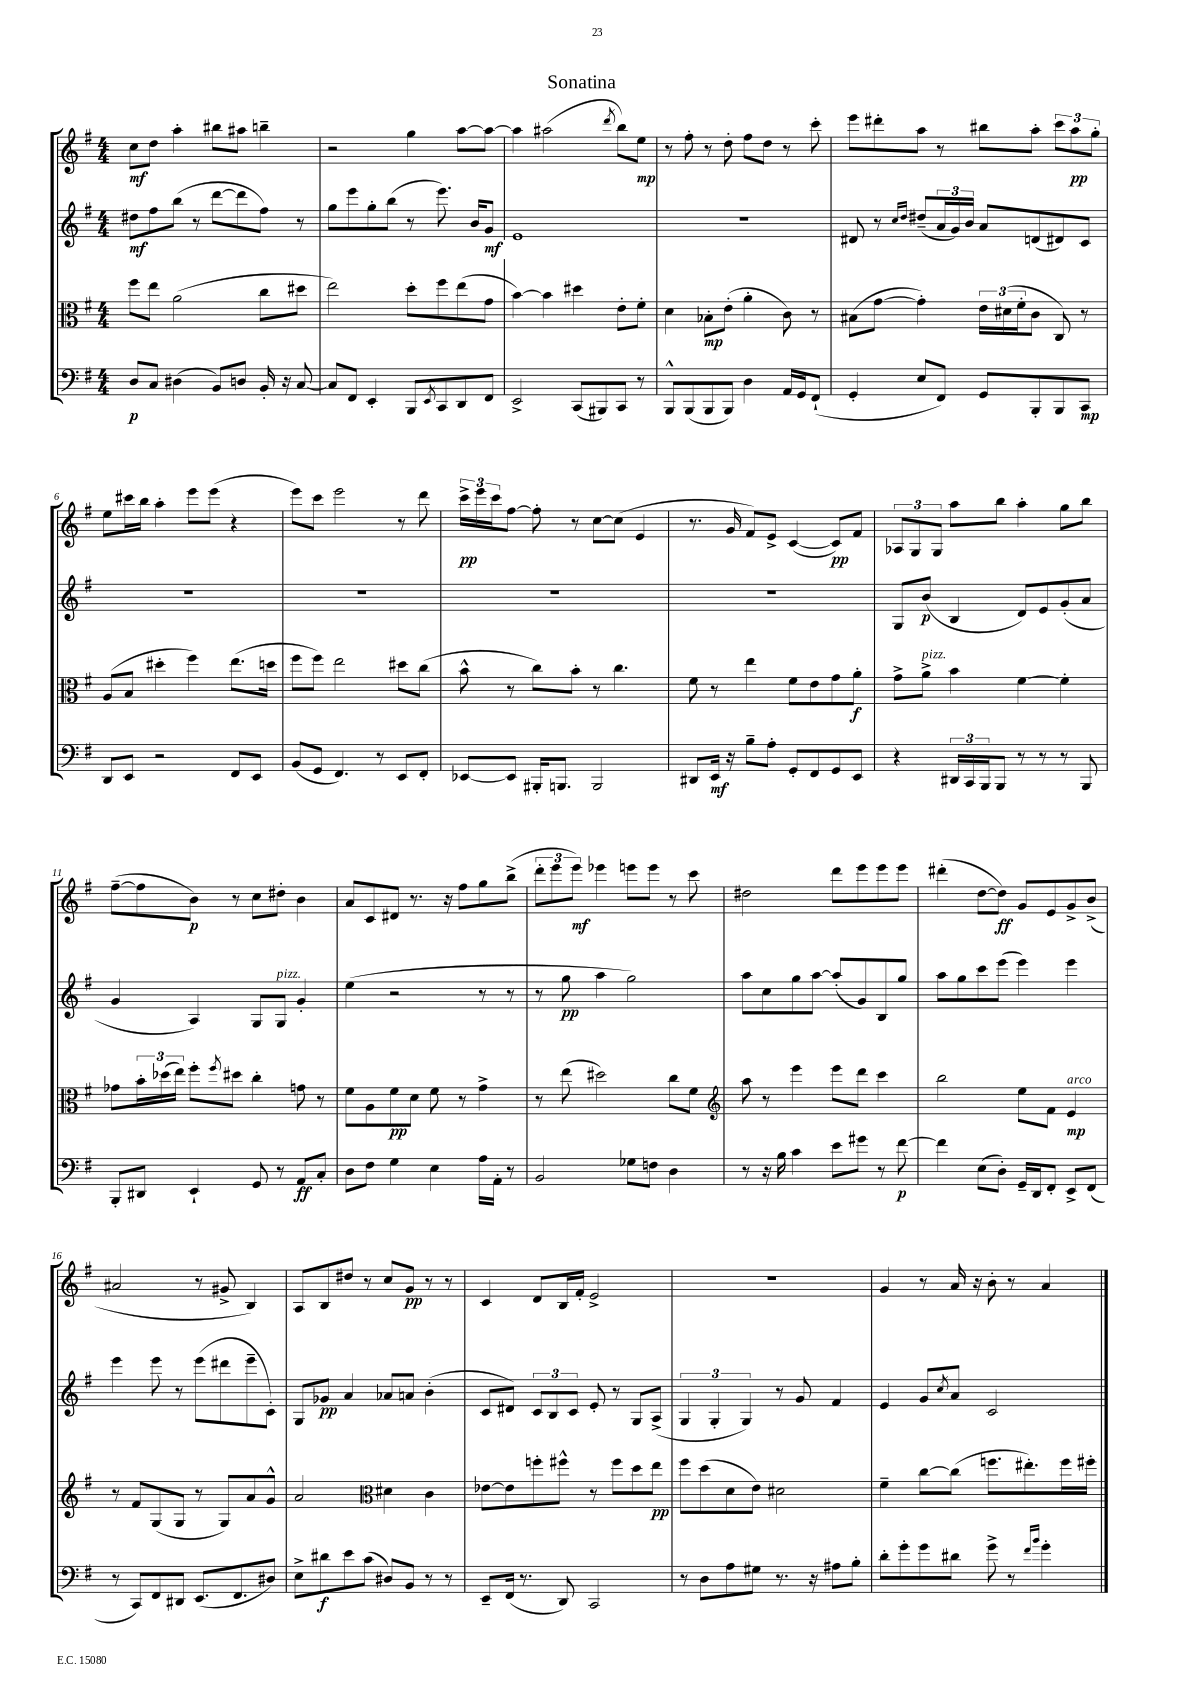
\header { title = "Sonatina" }
<<
\new StaffGroup <<
\new Staff = "s0" {
    \clef treble \key g \major \numericTimeSignature \time 4/4
    c''8\mf d''8 a''4-. bis''8 ais''8 b''4-- |
    r2 g''4 a''8~ a''8~ |
    a''4 ais''2( \acciaccatura { d'''8 } b''8) e''8\mp |
    r8 fis''8-. r8 d''8-. fis''8 d''8 r8 c'''8-. |
    e'''8 dis'''8-. a''8 r8 bis''8 a''8-. \tuplet 3/2 { c'''8 a''8\pp g''8-. } |
    e''8 cis'''16 b''16 a''4-. e'''8 e'''8( r4 |
    e'''8) c'''8 e'''2 r8 d'''8 |
    \tuplet 3/2 { c'''16->\pp e'''16 c'''16 } fis''8~ fis''8-. r8 c''8~ c''8( e'4 |
    r8. g'16 fis'8) e'8-> c'4~( c'8\pp) fis'8 |
    \tuplet 3/2 { aes8 g8 g8 } a''8 b''8 a''4-. g''8 b''8 |
    fis''8~--( fis''8 b'8\p) r8 c''8 dis''8-. b'4 |
    a'8 c'8 dis'8 r8. r16 fis''8 g''8 b''8->( |
    \tuplet 3/2 { d'''8-. e'''8 e'''8\mf) } ees'''4 e'''8 e'''8 r8 c'''8 |
    dis''2 d'''8 e'''8 e'''8 e'''8 |
    dis'''4-.( d''8~ d''8\ff) g'8 e'8 g'8-> b'8->( |
    ais'2 r8 gis'8-> b4) |
    a8 b8 dis''8 r8 c''8 g'8\pp r8 r8 |
    c'4 d'8 b16 fis'16-. e'2-> |
    R1 |
    g'4 r8 a'16 r16 b'8-. r8 a'4 \bar "|." |
}
\new Staff = "s1" {
    \clef treble \key g \major \numericTimeSignature \time 4/4
    dis''8\mf fis''8 b''8( r8 d'''8~ d'''8 fis''8) r8 |
    g''8 e'''8 g''8-. b''8( r8 e'''8.) b'16 g'8\mf |
    e'1 |
    r1 |
    dis'8 r8 \grace { c''16 d''16 } dis''8--( \tuplet 3/2 { a'16 g'16) b'16 } a'8 d'8( dis'8) c'8 |
    R1 |
    R1 |
    R1 |
    R1 |
    g8 b'8\p( b4 d'8) e'8 g'8-.( a'8 |
    g'4 a4) g8 g8^\markup { \italic "pizz." } g'4-. |
    e''4( r2 r8 r8 |
    r8 g''8\pp a''4 g''2) |
    a''8 c''8 g''8 a''8~ a''8-.( g'8) b8 g''8 |
    a''8 g''8 c'''8 e'''8( e'''4) e'''4 |
    e'''4 e'''8 r8 e'''8( dis'''8 e'''8-- c'8-.) |
    g8 ges'8\pp a'4 aes'8 a'8 b'4-.( |
    c'8 dis'8) \tuplet 3/2 { c'8 b8 c'8 } e'8-. r8 g8 a8->( |
    \tuplet 3/2 { g4 g4-. g4) } r8 g'8 fis'4 |
    e'4 g'8 \acciaccatura { c''8 } a'8 c'2 \bar "|." |
}
\new Staff = "s2" {
    \clef alto \key g \major \numericTimeSignature \time 4/4
    fis''8 e''8 a'2( c''8 dis''8 |
    e''2) d''8-. fis''8 e''8( g'8 |
    b'4~) b'4 dis''4 e'8-. fis'8-. |
    d'4 bes8-.\mp e'8-.( a'4-. c'8) r8 |
    bis8( g'8~ g'4-.) \tuplet 3/2 { e'16 dis'16( fis'16-. } c'8 c8) r8 |
    a8( b8 dis''4-. fis''4) e''8.( d''16 |
    fis''8 fis''8) e''2 dis''8 c''8( |
    b'8-^ r8 c''8) b'8-. r8 c''4. |
    fis'8 r8 e''4 fis'8 e'8 g'8 a'8-.\f |
    g'8-> a'8->^\markup { \italic "pizz." } b'4 fis'4~ fis'4-. |
    ges'8 \tuplet 3/2 { b'16-. des''16( e''16) } fis''8-. \acciaccatura { fis''8 } dis''8 c''4-. g'8 r8 |
    fis'8 a8 fis'8\pp d'8 fis'8 r8 g'4-> |
    r8 e''8( dis''2) c''8 fis'8 |
    \clef treble a''8 r8 e'''4 e'''8 d'''8 c'''4 |
    b''2 e''8 fis'8 e'4\mp^\markup { \italic "arco" } |
    r8 fis'8 g8( g8 r8 g8) a'8 g'8-^ |
    a'2 \clef alto dis'4 c'4 |
    ees'8~ ees'8 f''8-. fis''8-^ r8 fis''8 d''8 e''8\pp |
    fis''8 d''8( d'8 e'8) dis'2 |
    fis'4-- c''8~ c''8( f''8. eis''8.-.) f''16 fis''16-. \bar "|." |
}
\new Staff = "s3" {
    \clef bass \key g \major \numericTimeSignature \time 4/4
    d8\p c8 dis4( b,8) d8 b,16-. r16 c8~ |
    c8 fis,8 e,4-. b,,8 \acciaccatura { e,8 } c,8 d,8 fis,8 |
    e,2-> c,8( bis,,8) c,8 r8 |
    b,,8-^ b,,8( b,,8 b,,8) d4 a,16 g,16 fis,8-!( |
    g,4-. e8 fis,8) g,8 b,,8-. b,,8 c,8\mp |
    d,8 e,8 r2 fis,8 e,8 |
    b,8( g,8 fis,4.) r8 e,8 fis,8-. |
    ees,8~ ees,8 bis,,16-. b,,8. b,,2 |
    dis,8 e,16\mf r16 b8-- a8-. g,8-. fis,8 g,8 e,8 |
    r4 \tuplet 3/2 { dis,16 c,16 b,,16 } b,,8 r8 r8 r8 b,,8 |
    b,,8-. dis,8 e,4-! g,8 r8 a,8\ff c8-. |
    d8 fis8 g4 e4 a16 a,16-. r8 |
    b,2 ges8 f8 d4 |
    r8 r16 b16 c'4 e'8 gis'8 r8 fis'8~\p |
    fis'4 e8( d8-.) g,16-- d,16 fis,8-. e,8-> fis,8( |
    r8 c,8) fis,8 dis,8 e,8.( fis,8. dis8) |
    e8-> dis'8\f e'8 c'8( dis8) b,8 r8 r8 |
    e,8-- fis,16( r8. d,8) c,2 |
    r8 d8 a8 gis8 r8. r16 ais8 b8-. |
    d'8-. g'8-. g'8 dis'8 g'8-> r8 \grace { fis'16 b'16 } g'4-. \bar "|." |
}
>>
>>
